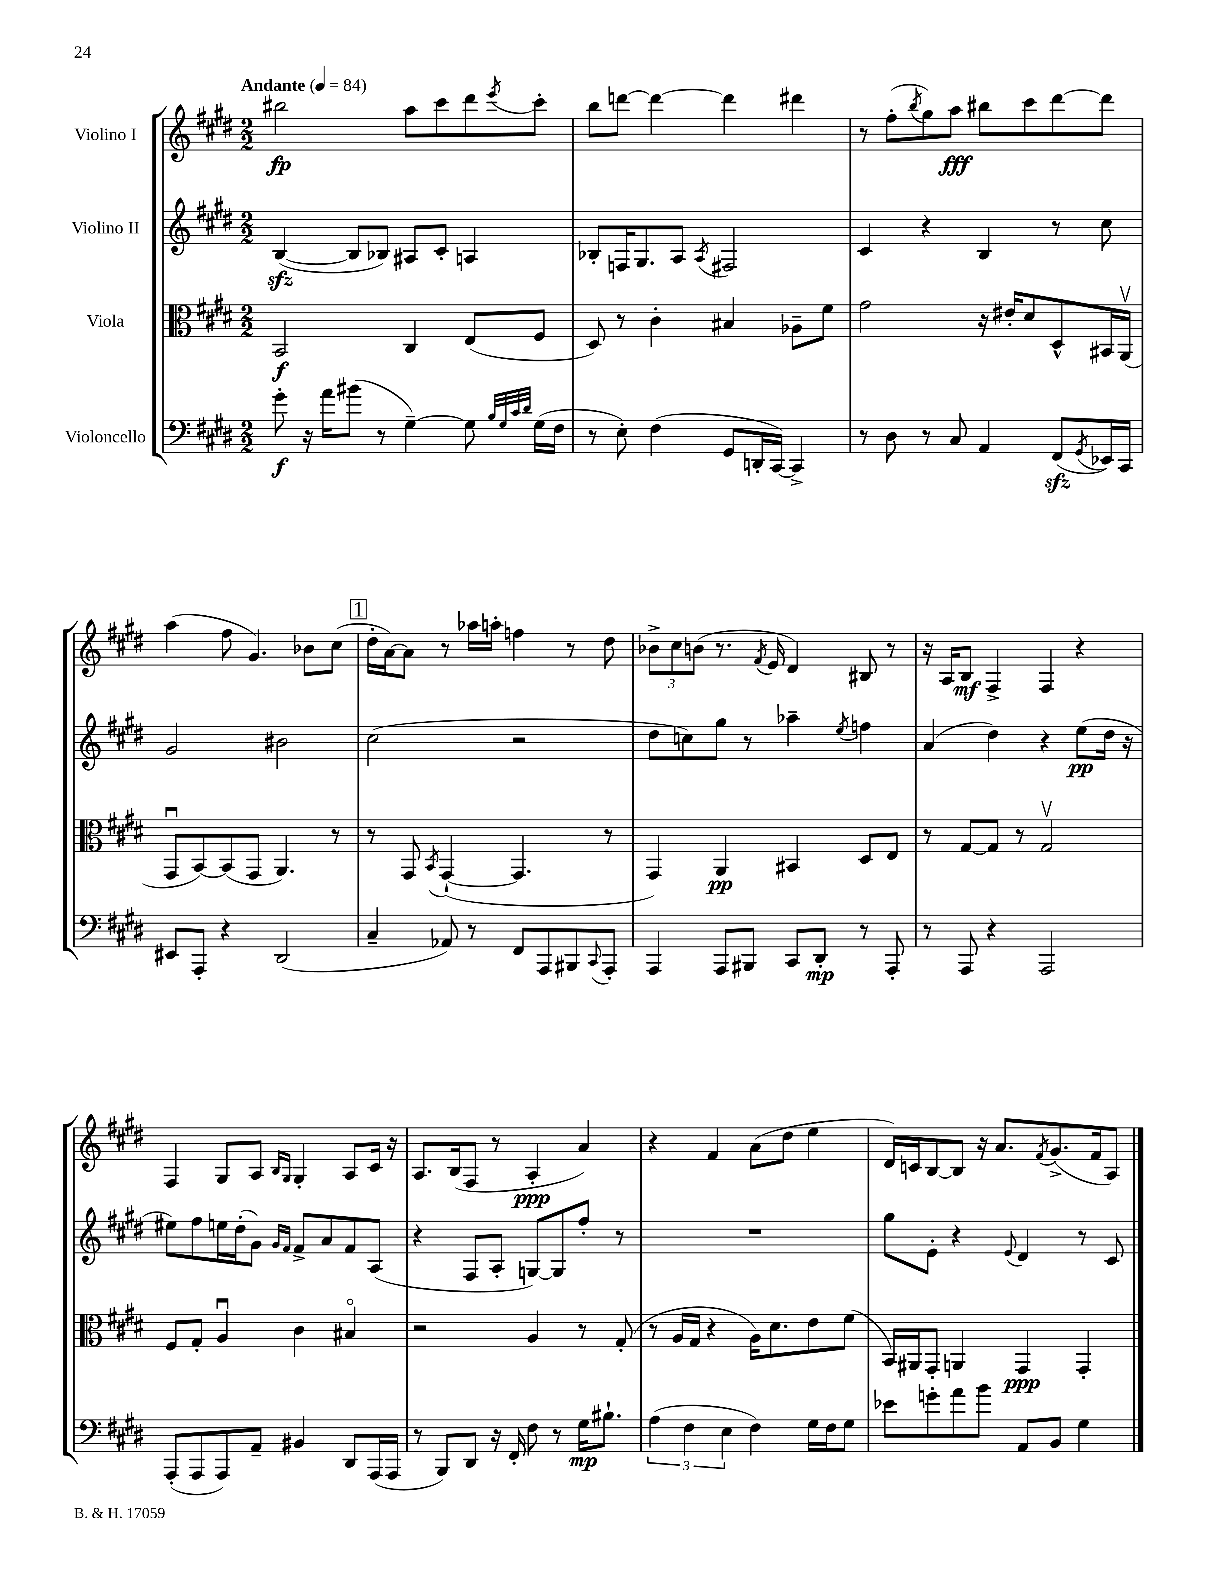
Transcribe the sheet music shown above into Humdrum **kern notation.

**kern	**kern	**kern	**kern
*staff4	*staff3	*staff2	*staff1
*clefF4	*clefC3	*clefG2	*clefG2
*k[f#c#g#d#]	*k[f#c#g#d#]	*k[f#c#g#d#]	*k[f#c#g#d#]
*M2/2	*M2/2	*M2/2	*M2/2
*MM84	*MM84	*MM84	*MM84
8g#'	2BB	([4B	2bb#
16r	.	.	.
16a	.	.	.
(8b#	.	8B]	.
8r	.	8B-)	.
[4G#~)	4C#	8A#	8aa
.	.	8c#'	8ccc#
8G#]	(8E	4A	8ddd#
32qqB	.	.	.
32qqG#	.	.	.
32qqc#	.	.	.
32qqd#	.	.	8qeee
(16G#	8F#	.	8ccc#'
16F#	.	.	.
=	=	=	=
8r	8D#)	8B-'	8bb
8E')	8r	16F	[8ddd
.	.	8.G#	.
(4F#	4c#'	.	4ddd_
.	.	8A	.
.	.	8qA	.
8GG#	4B#	2F#	4ddd]
16DD'	.	.	.
[16CC#)	.	.	.
4CC#^]	8A-~	.	4ddd#
.	8f#	.	.
=	=	=	=
8r	2g#	4c#	8r
8D#	.	.	(8ff#'
.	.	.	8qbb
8r	.	4r	8gg#)
8C#	.	.	8aa
4AA	16r	4B	8bb#
.	16e#'	.	.
.	8d#	.	8ccc#
(8FF#	8D#^^	8r	[8ddd#
8qGG#	.	.	.
16EE-)	16BB#	8cc#	8ddd#]
16CC#	(16AAv	.	.
=	=	=	=
8EE#	8GG#u	2g#	(4aa
8AAA'	[8BB)	.	.
4r	(8BB]	.	8ff#
.	8GG#	.	4.g#)
(2DD#	4.AA)	2b#	.
.	.	.	8b-
.	8r	.	(8cc#
=	=	=	=
4C#~	8r	(2cc#	16dd#'
.	.	.	[16a)
.	8GG#	.	8a]
.	8qBB	.	.
8AA-)	([4GG#`	.	8r
8r	.	.	16aa-
.	.	.	16aa'
8FF#	4.GG#]	2r	4ff
8AAA	.	.	.
8BBB#	.	.	8r
8qqCC#	.	.	.
8AAA'	8r	.	8dd#
=	=	=	=
4AAA	4GG#)	8dd#	12b-^
.	.	.	12cc#
.	.	8cc)	.
.	.	.	(12b
8AAA	4AA	8gg#	8.r
8BBB#	.	8r	.
.	.	.	8qf#
.	.	.	16e
8CC#	4BB#	4aa-~	4d#)
8DD#'	.	.	.
.	.	8qee	.
8r	8D#	4ff	8B#
8AAA'	8E	.	8r
=	=	=	=
8r	8r	(4a	16r
.	.	.	16A
8AAA	[8G#	.	8B
4r	8G#]	4dd#)	4F#^
.	8r	.	.
2AAA	2G#v	4r	4F#
.	.	(8ee	4r
.	.	16dd#	.
.	.	16r	.
=	=	=	=
(8AAA'	8F#	8ee#)	4F#
8AAA	8G#'	8ff#	.
8AAA)	4Au	16ee	8G#
.	.	(16dd#'	.
8AA~	.	8g#)	8A
.	.	16qqg#	16qqB
.	.	16qqf#	16qqG#
4BB#	4c#	8f#^	4G#'
.	.	8a	.
8DD#	4B#o	8f#	8A
(16AAA	.	(8A	16c#
16AAA	.	.	16r
=	=	=	=
8r	2r	4r	8.A
8BBB)	.	.	.
.	.	.	(16B
8DD#	.	8F#	8F#
16r	.	8A'	8r
16FF#'	.	.	.
8F#	4A	[8G)	4A'
8r	.	8G]	.
16G#	8r	8ff#'	4a)
8.B#`	.	.	.
.	(8G#'	8r	.
=	=	=	=
(6A	8r	1r	4r
.	16A	.	.
6F#	.	.	.
.	16G#	.	.
.	4r	.	4f#
6E	.	.	.
4F#)	16A)	.	(8a
.	8.d#	.	.
.	.	.	8dd#
16G#	8e	.	4ee
16F#	.	.	.
8G#	(8f#	.	.
=	=	=	=
8e-	16BB)	8gg#	16d#)
.	16AA#	.	16c
8g'	8GG#'	8e'	[8B
8a	4AA	4r	8B]
8b	.	.	16r
.	.	.	8.a
.	.	8qqe	.
8AA	4GG#	4d#	.
.	.	.	8qf#
8BB	.	.	(8.g#^
4G#	4GG#'	8r	.
.	.	.	16f#
.	.	8c#	8A)
==	==	==	==
*-	*-	*-	*-
